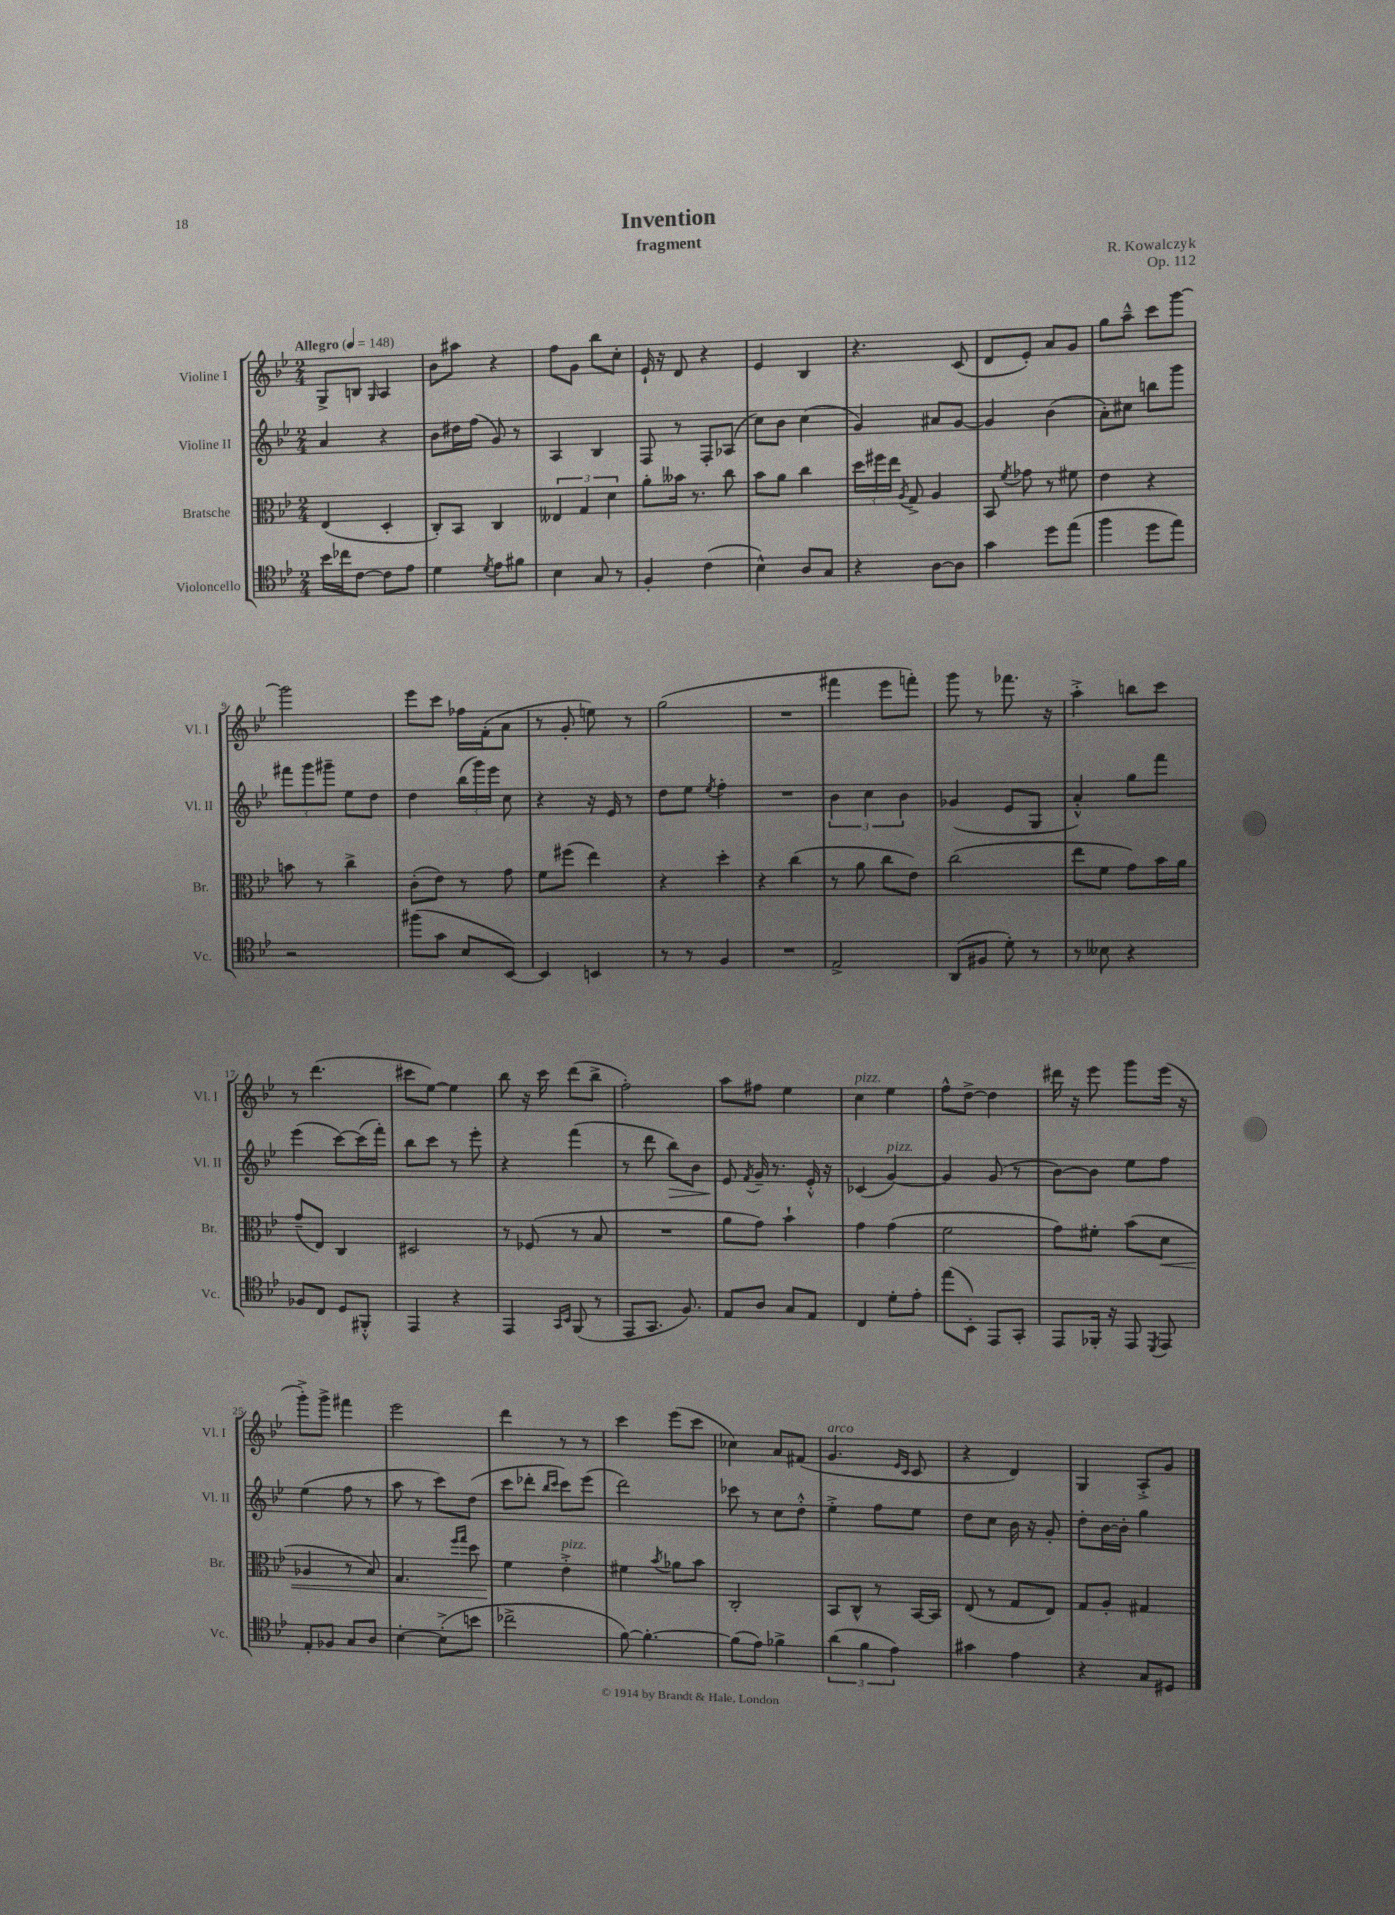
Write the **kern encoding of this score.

**kern	**kern	**dynam	**kern	**dynam	**kern
*part4	*part3	*part3	*part2	*part2	*part1
*staff4	*staff3	*staff3	*staff2	*staff2	*staff1
*I"Violoncello	*I"Bratsche	*	*I"Violine II	*	*I"Violine I
*I'Vc.	*I'Br.	*	*I'Vl. II	*	*I'Vl. I
*clefC4	*clefC3	*	*clefG2	*	*clefG2
*k[b-e-]	*k[b-e-]	*	*k[b-e-]	*	*k[b-e-]
*M2/4	*M2/4	*	*M2/4	*	*M2/4
*MM148	*MM148	*	*MM148	*	*MM148
=1	=1	=1	=1	=1	=1
!	!	!	!	!	!LO:TX:a:B:t=Allegro
16b-\LL	(4E-/	.	4a/	.	8G^/L
16cc-X\J	.	.	.	.	.
[8c\J	.	.	.	.	8Bn/J
.	.	.	.	.	16qqG/
8c\L]	4D'/	.	4r	.	4A/
8e-\J	.	.	.	.	.
=2	=2	=2	=2	=2	=2
4d\	8C'/L)	.	8b-\L	.	8b-\L
.	8BB-/J	.	16dd#X\L	.	8aa#X\J
.	.	.	(16ff\JJ	.	.
8qd/	.	.	.	.	.
8e-\L	4C/	.	8g/)	.	4r
8f#X\J	.	.	8r	.	.
=3	=3	=3	=3	=3	=3
4B-\	6E--X/	.	4A/	.	8ff\L
.	.	.	.	.	8g\J
.	6G/	.	.	.	.
8G/	.	.	4B-/	.	8bb-\L
.	6d\	.	.	.	.
8r	.	.	.	.	8cc'\J
=4	=4	=4	=4	=4	=4
4F'/	8a'\L	.	8F/	.	16e-`/
.	.	.	.	.	16r
.	16b--X\Jk	.	8r	.	8d/
.	8.r	.	.	.	.
(4c\	.	.	8F'/L	.	4r
.	8cc\	.	(8A-X/J	.	.
=5	=5	=5	=5	=5	=5
4B-^^\)	8b-\L	.	8cc\L)	.	4e-/
.	8a\J	.	8b-\J	.	.
8A/L	4cc\	.	(4cc\	.	4B-/
8G/J	.	.	.	.	.
=6	=6	=6	=6	=6	=6
4r	24dd\LL	.	4g/)	.	4.r
.	24ff#X\	.	.	.	.
.	24ee-\JJ	.	.	.	.
.	8qA/	.	.	.	.
.	8G^/	.	.	.	.
[8A\L	4A/	.	8a#X/L	.	.
8A\J]	.	.	[8g/J	.	(8c/
=7	=7	=7	=7	=7	=7
4g\	8BB-/	.	4g/]	.	8d/L
.	8qf/	.	.	.	.
.	8g-X\	.	.	.	8e-'/J)
8dd\L	8r	.	(4b-\	.	8a/L
(8ee-\J	8f#X\	.	.	.	8g/J
=8	=8	=8	=8	=8	=8
4ff\	4e-\	.	8a'\L)	.	8gg\L
.	.	.	8cc#X\J	.	8aa~^^\J
8dd\L	4r	.	8bbn\L	.	8ccc\L
8ee-\J)	.	.	8ggg\J	.	[8ggg\J
!!LO:LB:g=z
=9	=9	=9	=9	=9	=9
2r	8bn\	.	12fff#X\L	.	2ggg\]
.	.	.	12ggg\	.	.
.	8r	.	.	.	.
.	.	.	12ggg#X~\J	.	.
.	4cc^\	.	8ee-\L	.	.
.	.	.	8dd\J	.	.
=10	=10	=10	=10	=10	=10
(8ff#X\L	(8c'\L	.	4dd\	.	8eee-\L
8g\J	8e-\J)	.	.	.	8ccc\J
8B-/L	8r	.	(24bb-\LL	.	16ff-X\LL
.	.	.	24ggg\)	.	.
.	.	.	.	.	(16f'\J
.	.	.	24eee-\JJ	.	.
[8BB-/J)	8g\	.	8cc\	.	8a\J
=11	=11	=11	=11	=11	=11
4BB-/]	8f\L	.	4r	.	8r
.	(8ff#X\J	.	.	.	8g'/
4BBn/	4ee-\)	.	16r	.	8een\)
.	.	.	16e-/	.	.
.	.	.	8r	.	8r
=12	=12	=12	=12	=12	=12
8r	4r	.	8dd\L	.	(2gg\
8r	.	.	8ee-\J	.	.
.	.	.	8qee-/	.	.
4F/	4dd'\	.	4ff'\	.	.
=13	=13	=13	=13	=13	=13
2r	4r	.	2r	.	2r
.	(4cc\	.	.	.	.
=14	=14	=14	=14	=14	=14
2E-^/	8r	.	6b-\	.	4fff#X\
.	8a\	.	.	.	.
.	.	.	6cc\	.	.
.	8cc\L	.	.	.	8eee-\L
.	.	.	6b-\	.	.
.	8e-\J)	.	.	.	8fffn'\J)
=15	=15	=15	=15	=15	=15
(8AA/L	(2cc\	.	(4g-X/	.	8ggg\
8F#X/J	.	.	.	.	8r
8d'\)	.	.	8e-/L	.	8.fff-X\
8r	.	.	8G/J	.	.
.	.	.	.	.	16r
=16	=16	=16	=16	=16	=16
8r	8ee-\L	.	4a'^^/)	.	4aa'^\
8B--X\	8f\J	.	.	.	.
4r	8g\L)	.	8gg\L	.	8bbn\L
.	16b-\L	.	8fff\J	.	8ccc\J
.	16a\JJ	.	.	.	.
!!LO:LB:g=z
=17	=17	=17	=17	=17	=17
8F-X/L	(8g~/L	.	(4eee-\	.	8r
8C/J	8E-/J)	.	.	.	(4.ddd\
8D/L	4C/	.	[8ccc\L)	.	.
8FF#X'^^/J	.	.	(16ccc\L]	.	.
.	.	.	16fff'\JJ)	.	.
=18	=18	=18	=18	=18	=18
4EE-/	2D#X/	.	8bb-\L	.	8ccc#X\L
.	.	.	8ccc\J	.	[8ee-\J)
4r	.	.	8r	.	4ee-\]
.	.	.	8eee-'\	.	.
=19	=19	=19	=19	=19	=19
4EE-/	8r	.	4r	.	8bb-\
.	(8F-X/	.	.	.	16r
.	.	.	.	.	16ccc\
16qqGG/LL	.	.	.	.	.
16qqBB-/JJ	.	.	.	.	.
(8FF/	8r	.	(4fff\	.	(8ddd\L
8r	8B-/	.	.	.	8bb-^\J
=20	=20	=20	=20	=20	=20
8EE-/L	2r	.	8r	.	2ff'\)
8.GG/J	.	.	8ddd\	.	.
!	!	!	!	!LO:HP:b	!
.	.	.	8bb-\L)	>	.
8.F/)	.	.	.	.	.
.	.	.	8b-\J	.	.
=21	=21	=21	=21	=21	=21
8E-/L	8a\L	.	8e-/	.	8aa\L
.	.	.	8qf/	.	.
8A/J	8g\J)	.	16g~/	]	8ff#X\J
.	.	.	8.r	.	.
8G/L	4b-`\	.	.	.	4ee-\
8E-/J	.	.	16e-'^^/	.	.
.	.	.	16r	.	.
=22	=22	=22	=22	=22	=22
!	!	!	!	!	!LO:TX:a:i:t=pizz.
4C/	4g\	.	(4c-X/	.	4cc\
!	!	!	!LO:TX:a:i:t=pizz.	!	!
8d'\L	(4g\	.	[4g/)	.	4ee-\
8e-'\J	.	.	.	.	.
=23	=23	=23	=23	=23	=23
(8ee-\L	2f\	.	4g/]	.	8ff^^\L
8BB-'\J)	.	.	.	.	[8dd^\J
8EE-/L	.	.	(8g/	.	4dd\]
8GG'/J	.	.	8r	.	.
=24	=24	=24	=24	=24	=24
8EE-/L	8g\L)	.	[8b-\L)	.	16ddd#X\
.	.	.	.	.	16r
16FF-X'/Jk	8f#X'\J	.	8b-\J]	.	8eee-\
16r	.	.	.	.	.
8EE-/	(8b-\L	.	8ee-\L	.	8ggg\L
8qDD/	.	.	.	.	.
!	!	!LO:HP:b	!	!	!
8EE-/	8d\J	<	8ff\J	.	(16eee-\Jk
.	.	.	.	.	16r
!!LO:LB:g=z
=25	=25	=25	=25	=25	=25
8E-'/L	4A-X/	.	(4ee-\	.	8ggg'^\L)
8F-X/J	.	.	.	.	8ggg^\J
8G/L	8r	.	8ff\	.	4fff#X\
8A/J	8B-/)	.	8r	.	.
=26	=26	=26	=26	=26	=26
[4B-'\	4.G/	.	8aa\	.	2eee-\
.	.	.	8r	.	.
(8B-'^\L]	.	.	8ccc\L)	.	.
.	16qqff/LL	.	.	.	.
.	16qqgg/JJ	.	.	.	.
8bn\J	8dd\	.	(8dd\J	.	.
=27	=27	=27	=27	=27	=27
2cc-X^\	4f\	.	8ccc\L	.	4ddd\
.	.	.	8ddd-X'\J	.	.
.	.	.	16qqbb-/LL	.	.
.	.	.	16qqccc/JJ	.	.
!	!LO:TX:a:i:t=pizz.	!	!	!	!
.	4e-'^\	[	8ccc\L)	.	8r
.	.	.	(8eee-\J	.	8r
=28	=28	=28	=28	=28	=28
[8f\)	4f#X\	.	2ddd\)	.	4ccc\
4.f'\_	.	.	.	.	.
.	8qb-/	.	.	.	.
.	8a-X\L	.	.	.	(8eee-\L
.	8b-\J	.	.	.	8ccc\J
=29	=29	=29	=29	=29	=29
(8f\L]	2C'/	.	8ccc-X\	.	4cc-X\)
8e-\J)	.	.	8r	.	.
4f-X^\	.	.	8cc\L	.	8a/L
.	.	.	8dd'^^\J	.	(8f#X/J
=30	=30	=30	=30	=30	=30
!	!	!	!	!	!LO:TX:a:i:t=arco
(6a\	8BB-/L	.	4ee-'^\	.	4.g/
.	8C^^/J	.	.	.	.
6f\	.	.	.	.	.
.	8r	.	8ff\L	.	.
6e-\)	.	.	.	.	.
.	.	.	.	.	16qqe-/LL
.	.	.	.	.	16qqc/JJ
.	[16BB-/LL	.	8ee-\J	.	8c/
.	16BB-/JJ]	.	.	.	.
=31	=31	=31	=31	=31	=31
4g#X\	(8E-/	.	8dd\L	.	4r
.	8r	.	8cc\J	.	.
4e-\	8G/L	.	16b-\	.	4d/)
.	.	.	16r	.	.
.	8E-/J)	.	8g'/	.	.
=32	=32	=32	=32	=32	=32
4r	8G/L	.	8dd'\L	.	4G/
.	8A'/J	.	[16b-\L	.	.
.	.	.	16b-'\JJ]	.	.
8G/L	4G#X/	.	4gg\	.	8A'^/L
8D#X/J	.	.	.	.	8g/J
==	==	==	==	==	==
*-	*-	*-	*-	*-	*-
